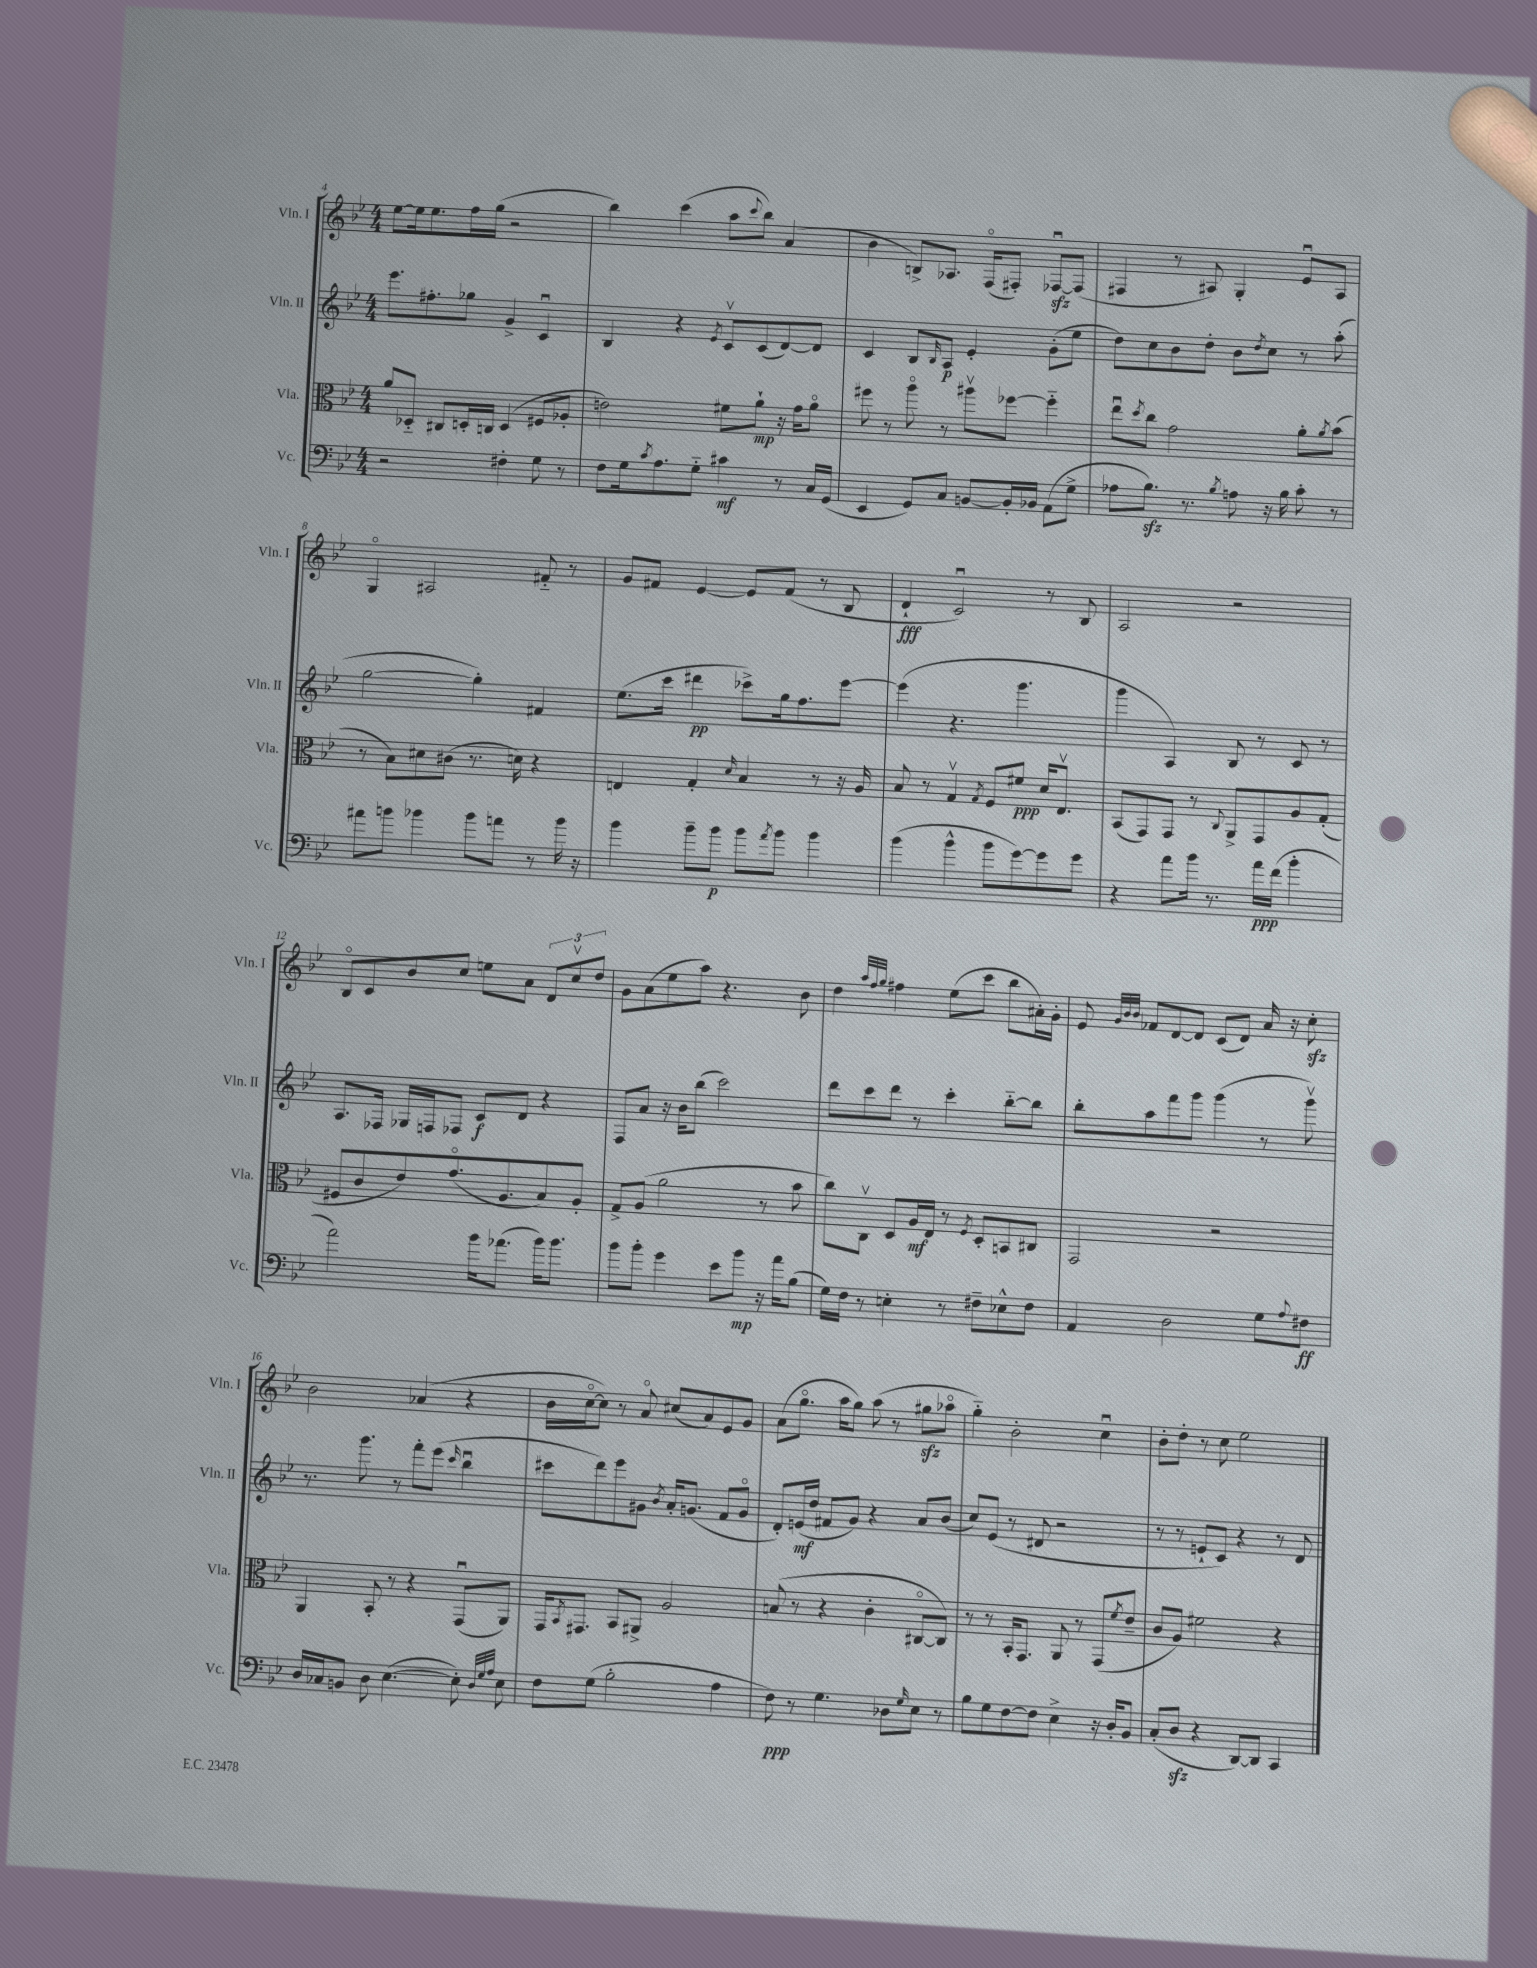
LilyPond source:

<<
\new StaffGroup <<
\new Staff = "s0" \with { instrumentName = "Vln. I" shortInstrumentName = "Vln. I" } {
    \clef treble \key bes \major \numericTimeSignature \time 4/4
    ees''8~ ees''16 ees''8. f''16 g''16( r2 |
    bes''4) c'''4( a''8 \appoggiatura { c'''8 } bes''8) a'4( |
    bes'4 b8->) aes8. f16\flageolet( fis8-.) fes8~\downbow\sfz fes8( |
    fis4 r8 ais8) g4-. ees'8\downbow ais8 |
    g4\flageolet ais2 fis'8-_ r8 |
    g'8 fis'8 ees'4~ ees'8 fis'8( r8 bes8 |
    d'4-!\fff c'2\downbow) r8 bes8 |
    a2 r2 |
    bes8\flageolet c'8 bes'8 c''8 e''8 a'8 \tuplet 3/2 { d'8 c''8\upbow d''8 } |
    g'8 a'8( ees''8 a''8) r4. bes'8 |
    d''4 \grace { a''32 f''32 g''32 } fis''4 ees''8( c'''8 bes''8 ais'16-.) g'16-. |
    ees'8 \grace { g'32 bes'32 bes'32 } fes'8 d'8~ d'8 c'8( d'8) a'16 r16 c''8-.\sfz |
    bes'2 aes'4( r4 |
    bes'16 c''16~\flageolet c''8) r8 a'8\flageolet cis''8( a'8) ees'8 g'8 |
    a'8( g''8.\flageolet a''16 g''8) a''8( r8 gis''8\sfz aes''8\flageolet |
    g''4-_) bes'2-. c''4\downbow |
    bes'8-. d''8-. r8 c''8 ees''2 \bar "|." |
}
\new Staff = "s1" \with { instrumentName = "Vln. II" shortInstrumentName = "Vln. II" } {
    \clef treble \key bes \major \numericTimeSignature \time 4/4
    ees'''8. fis''8.-. ges''8 g'4-> c'4\downbow |
    bes4 r4 \acciaccatura { ees'8 } c'8\upbow c'8( d'8~) d'8 |
    c'4 bes8 \grace { bes16 } a8\p ees'4-. g'8-.( ees''8 |
    d''8) c''8 bes'8 d''8-. bes'8 \acciaccatura { d''8 } c''8 r8 a''8-.( |
    g''2~ g''4-.) fis'4 |
    ees''8.( c'''16 dis'''4\pp ces'''8->) g''16 f''8. ees'''8~ |
    ees'''4( r4. g'''4. |
    g'''4 a4) bes8 r8 c'8 r8 |
    a8. fes16 ges16 f16 fes8 c'8\f d'8 r4 |
    f8 a'8 r16 bes'16 bes''8( c'''2) |
    d'''8 c'''8 d'''8 r8 c'''4-. bes''8~-_ bes''8 |
    bes''8-. a''8 f'''8 g'''8 g'''4( r8 g'''8\upbow) |
    r8. g'''8. r8 f'''8-. ees'''8( \grace { c'''16 } bes''4\downbow |
    cis'''8 d'''8) ees'''8 gis'8 \acciaccatura { bes'8 } a'16-. g'8.( f'8 g'8\flageolet |
    d'8-.) e'16\mf( d''16 fis'8 g'8) r4 a'8 bes'8( |
    c''8) ees'8( r8 dis'8 r2 |
    r8 r8 e'8-! c'8) r4 r8 d'8 \bar "|." |
}
\new Staff = "s2" \with { instrumentName = "Vla." shortInstrumentName = "Vla." } {
    \clef alto \key bes \major \numericTimeSignature \time 4/4
    a'8 des8-_ cis8 d16-. c16 d4( fis8 aes8-. |
    e'2) fis'8 a'8-!\mp r16 g'16 a'8\flageolet |
    fis''8 r8 a''8\flageolet r8 ais''8\upbow fes''8~ fes''4-_ |
    ees''8\downbow \acciaccatura { d''8 } c''8 g'2 a'8-. \acciaccatura { a'8 } bes'8( |
    r8 bes8) dis'8 cis'8( r8. d'16) r4 |
    e4 g4-. \grace { d'16 } bes4 r8 r16 a16 |
    bes8 r8 g4\upbow \acciaccatura { g8 } f8 fis'8\ppp d'16 ees8.\upbow |
    bes,8( g,8) g,8 r8 \appoggiatura { c8 } a,8-> g,8 a8 g8-.( |
    fis8 c'8 ees'8) g'8.\flageolet( a8. bes8) a8-. |
    g8-> a8( a'2 r8 bes'8 |
    c''8) c8\upbow d8 a16\mf ees16 r8 \acciaccatura { f8 } d8-. b,8 cis8 |
    g,2 r2 |
    a,4 bes,8-. r8 r4 g,8\downbow( a,8) |
    g,16 \acciaccatura { bes,8 } gis,8. bes,8 ais,8-> a2 |
    b8( r8 r4 c'4-. cis8~\flageolet cis8) |
    r8 r8 bes,16-. g,8. a,8 r8 g,8( \acciaccatura { f'8 } ees'8-- |
    c'8 a8) fis'2 r4 \bar "|." |
}
\new Staff = "s3" \with { instrumentName = "Vc." shortInstrumentName = "Vc." } {
    \clef bass \key bes \major \numericTimeSignature \time 4/4
    r2 fis4-. g8 r8 |
    f8 g16 \acciaccatura { c'8 } a8. g8-_ cis'4\mf r8 c16 g,16( |
    ees,4 g,8) c8 b,8~ b,16-. bes,16 a,8( g8-> |
    aes8 bes8.\sfz) r8. \acciaccatura { bes8 } a8 r16 bes16 c'8-. r8 |
    ais'8 b'8 bes'4 bes'8 a'8 r8 bes'16 r16 |
    bes'4 bes'8-- bes'8\p bes'8 \acciaccatura { a'8 } bes'8 bes'4 |
    bes'4( bes'4-^ bes'8 g'8~) g'8 g'8 |
    r4 a'8 bes'16 r8. a'16\ppp f'16( bes'4-. |
    a'2) bes'16 aes'8.( bes'16) bes'8. |
    bes'8 bes'8-. g'4 ees'8 bes'8\mp r16 a'16 bes8( |
    g16) f16 r8 e4-. r8 fis8-- ees8-^ fis8 |
    a,4 d2 g8 \appoggiatura { a8 } fis8\ff |
    d16 ces16 b,8 d8 ees4.~( ees8-.) \grace { d32 g32 a32 } ees8 |
    f8 g8( bes2-. a4 |
    f8\ppp) r8 g4. des8 \grace { g16 } ees8 r8 |
    bes8 g8 f8~ f8 ees4-> r16 d16-. bes,8 |
    c8-.( d8\sfz r4 d,8~) d,8 c,4 \bar "|." |
}
>>
>>
\layout { \context { \Score currentBarNumber = #4 } }
